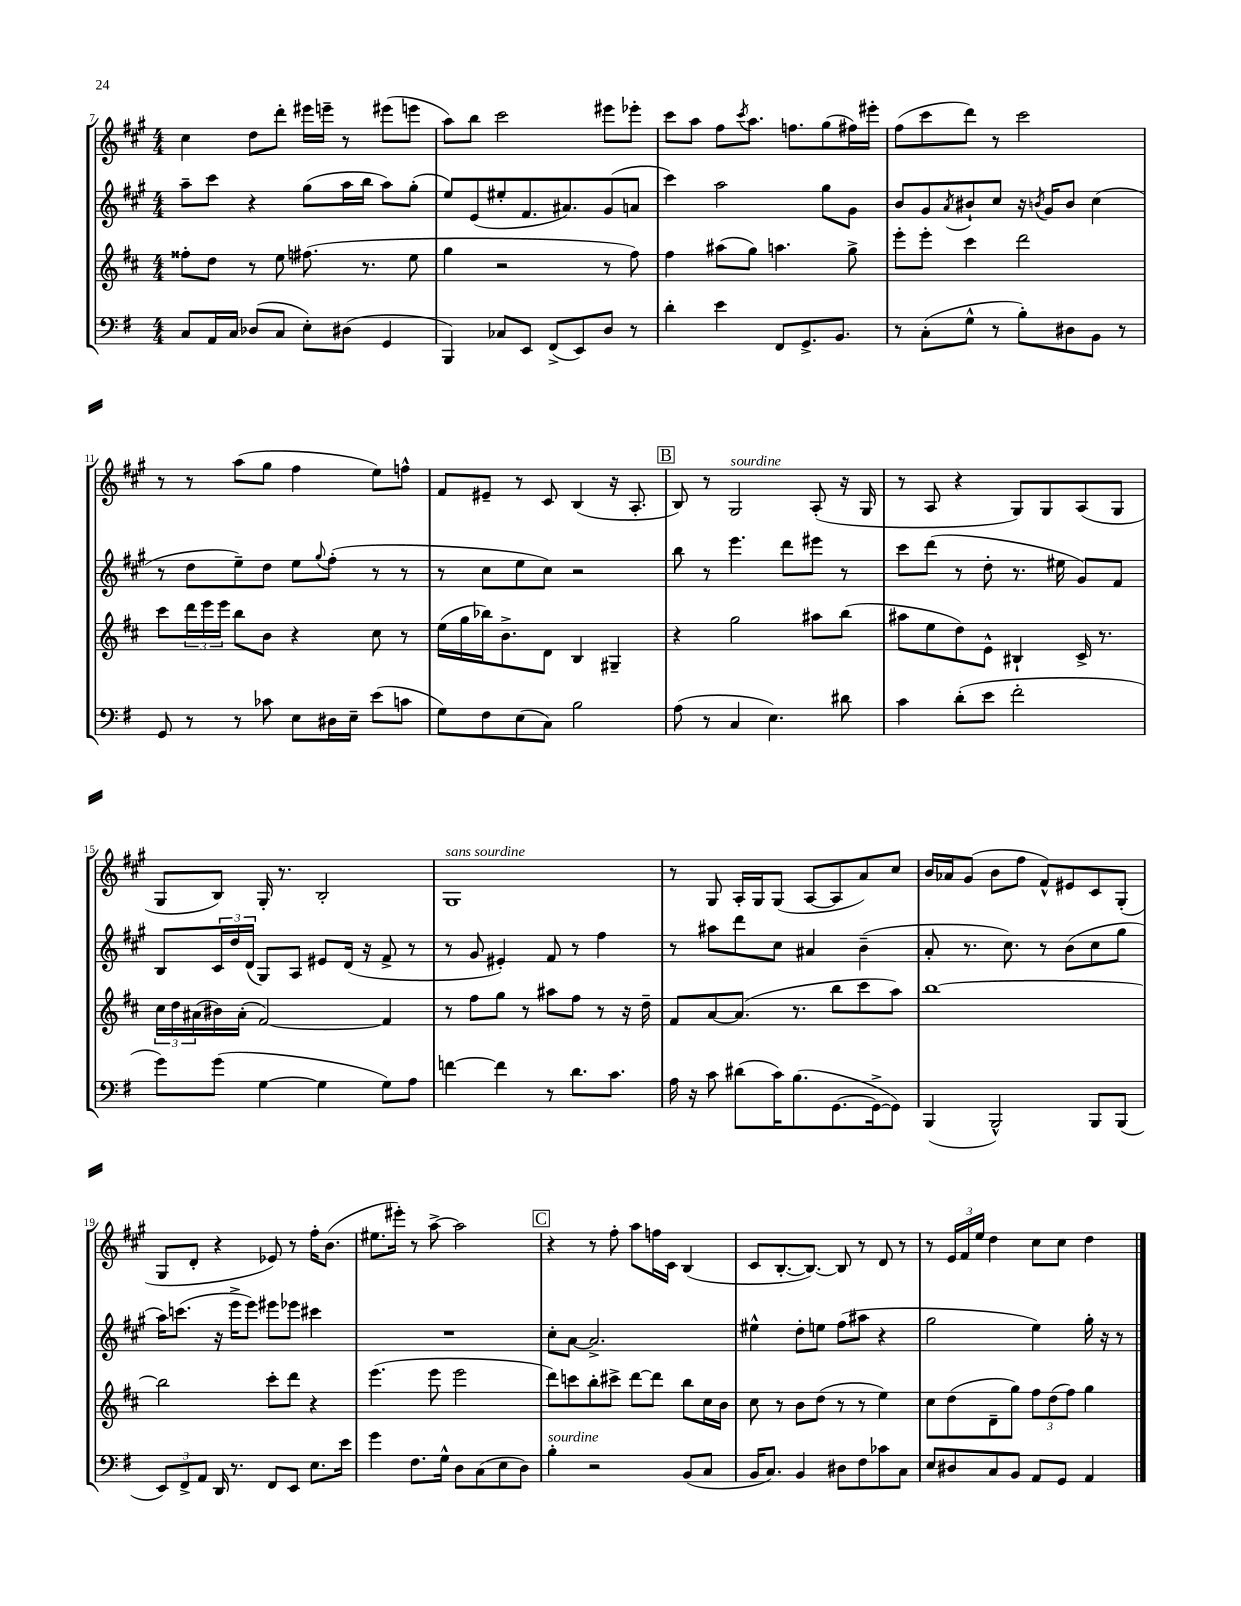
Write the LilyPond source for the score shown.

<<
\new StaffGroup <<
\new Staff = "s0" {
    \clef treble \key a \major \numericTimeSignature \time 4/4
    cis''4 d''8 d'''8-. eis'''16 e'''16-- r8 eis'''8( e'''8 |
    a''8) b''8 cis'''2 eis'''8 ees'''8-. |
    cis'''8 a''8 fis''8 \acciaccatura { cis'''8 } a''8. f''8. gis''8( fis''16) eis'''16-. |
    fis''8( cis'''8 d'''8) r8 cis'''2 |
    r8 r8 a''8( gis''8 fis''4 e''8) f''8-^ |
    fis'8 eis'8-- r8 cis'8 b4( r16 a8.-. |
    \mark \markup { \box "B" } b8) r8 gis2^\markup { \italic "sourdine" } a8-.( r16 gis16 |
    r8 a8 r4 gis8) gis8 a8( gis8 |
    gis8 b8) gis16-. r8. b2-. |
    gis1^\markup { \italic "sans sourdine" } |
    r8 gis8 a16-. gis16 gis8( a8~ a8 a'8) cis''8 |
    b'16 aes'16 gis'8( b'8 fis''8 fis'8-^) eis'8 cis'8 gis8-.( |
    gis8 d'8-. r4 ees'8) r8 fis''16-. b'8.( |
    eis''8. eis'''16-.) r8 a''8~-> a''2 |
    \mark \markup { \box "C" } r4 r8 fis''8-. a''8 f''16 cis'16 b4( |
    cis'8 b8.~-. b8.~) b8 r8 d'8 r8 |
    r8 \tuplet 3/2 { e'16 fis'16 e''16 } d''4 cis''8 cis''8 d''4 \bar "|." |
}
\new Staff = "s1" {
    \clef treble \key a \major \numericTimeSignature \time 4/4
    a''8-- cis'''8 r4 gis''8( a''16 b''16 a''8) gis''8-.( |
    e''8) e'8( eis''8-. fis'8. ais'8.) gis'8( a'8 |
    cis'''4) a''2 gis''8 gis'8 |
    b'8 gis'8 \acciaccatura { a'8 } bis'8-! cis''8 r16 \acciaccatura { b'8 } gis'16 b'8 cis''4( |
    r8 d''8 e''8--) d''8 e''8 \appoggiatura { gis''8 } fis''8-.( r8 r8 |
    r8 cis''8 e''8 cis''8) r2 |
    \mark \markup { \box "B" } b''8 r8 e'''4. d'''8 eis'''8 r8 |
    cis'''8 d'''8( r8 d''8-. r8. eis''16 gis'8) fis'8 |
    b8 \tuplet 3/2 { cis'16 d''16 d'16( } gis8) a8 eis'8 d'16( r16 fis'8-> r8 |
    r8 gis'8 eis'4-.) fis'8 r8 fis''4 |
    r8 ais''8 d'''8 cis''8 ais'4 b'4--( |
    a'8-. r8. cis''8.) r8 b'8( cis''8 gis''8 |
    a''16) c'''8.( r16 e'''16-> e'''8) eis'''8 ees'''8 cis'''4 |
    R1 |
    \mark \markup { \box "C" } cis''8-. a'8~ a'2.-> |
    eis''4-^ d''8-. e''8 fis''8( ais''8 r4 |
    gis''2 e''4) gis''16-. r16 r8 \bar "|." |
}
\new Staff = "s2" {
    \clef treble \key d \major \numericTimeSignature \time 4/4
    fisis''8-. d''8 r8 e''8 fis''8.( r8. e''8 |
    g''4 r2 r8 fis''8) |
    fis''4 ais''8( g''8) a''4. g''8-> |
    e'''8-. e'''8-. cis'''4 d'''2 |
    cis'''8 \tuplet 3/2 { d'''16 e'''16 e'''16 } b''8 b'8 r4 cis''8 r8 |
    e''16( g''16 bes''16) b'8.-> d'8 b4 gis4-- |
    \mark \markup { \box "B" } r4 g''2 ais''8 b''8( |
    ais''8 e''8 d''8) e'8-^ bis4-! cis'16-> r8. |
    \tuplet 3/2 { cis''16 d''16 ais'16( } bis'16) ais'16-.( fis'2~) fis'4 |
    r8 fis''8 g''8 r8 ais''8 fis''8 r8 r16 d''16-- |
    fis'8 a'8~ a'8.( r8. b''8 cis'''8 a''8) |
    b''1~ |
    b''2 cis'''8-. d'''8 r4 |
    e'''4.( e'''8 e'''2 |
    \mark \markup { \box "C" } d'''8) c'''8 b''8-. cis'''8-> d'''8~ d'''8 b''8 cis''16 b'16 |
    cis''8 r8 b'8 d''8( r8 r8 e''4) |
    cis''8 d''8( d'8-- g''8) \tuplet 3/2 { fis''8 d''8( fis''8) } g''4 \bar "|." |
}
\new Staff = "s3" {
    \clef bass \key g \major \numericTimeSignature \time 4/4
    c8 a,16 c16 des8( c8 e8-.) dis8( g,4 |
    b,,4) ces8 e,8 fis,8->( e,8) d8 r8 |
    d'4-. e'4 fis,8 g,8.-> b,8. |
    r8 c8-.( g8-^ r8 b8-.) dis8 b,8 r8 |
    g,8 r8 r8 ces'8 e8 dis16 e16-- e'8( c'8 |
    g8) fis8 e8( c8) b2 |
    \mark \markup { \box "B" } a8( r8 c4 e4.) dis'8 |
    c'4 d'8-.( e'8 fis'2-. |
    g'8) g'8( g4~ g4 g8) a8 |
    f'4~ f'4 r8 d'8. c'8. |
    a16 r16 c'8 dis'8( c'16) b8.( g,8.~ g,16~-> g,8) |
    b,,4( b,,2-^) b,,8 b,,8( |
    \tuplet 3/2 { e,8) fis,8-> a,8 } d,16 r8. fis,8 e,8 e8. e'16 |
    g'4 fis8. g16-^ d8 c8( e8 d8) |
    \mark \markup { \box "C" } b4-.^\markup { \italic "sourdine" } r2 b,8( c8 |
    b,16 c8.) b,4 dis8 fis8 ces'8 c8 |
    e8 dis8 c8 b,8 a,8 g,8 a,4 \bar "|." |
}
>>
>>
\layout { \context { \Score currentBarNumber = #7 } }
